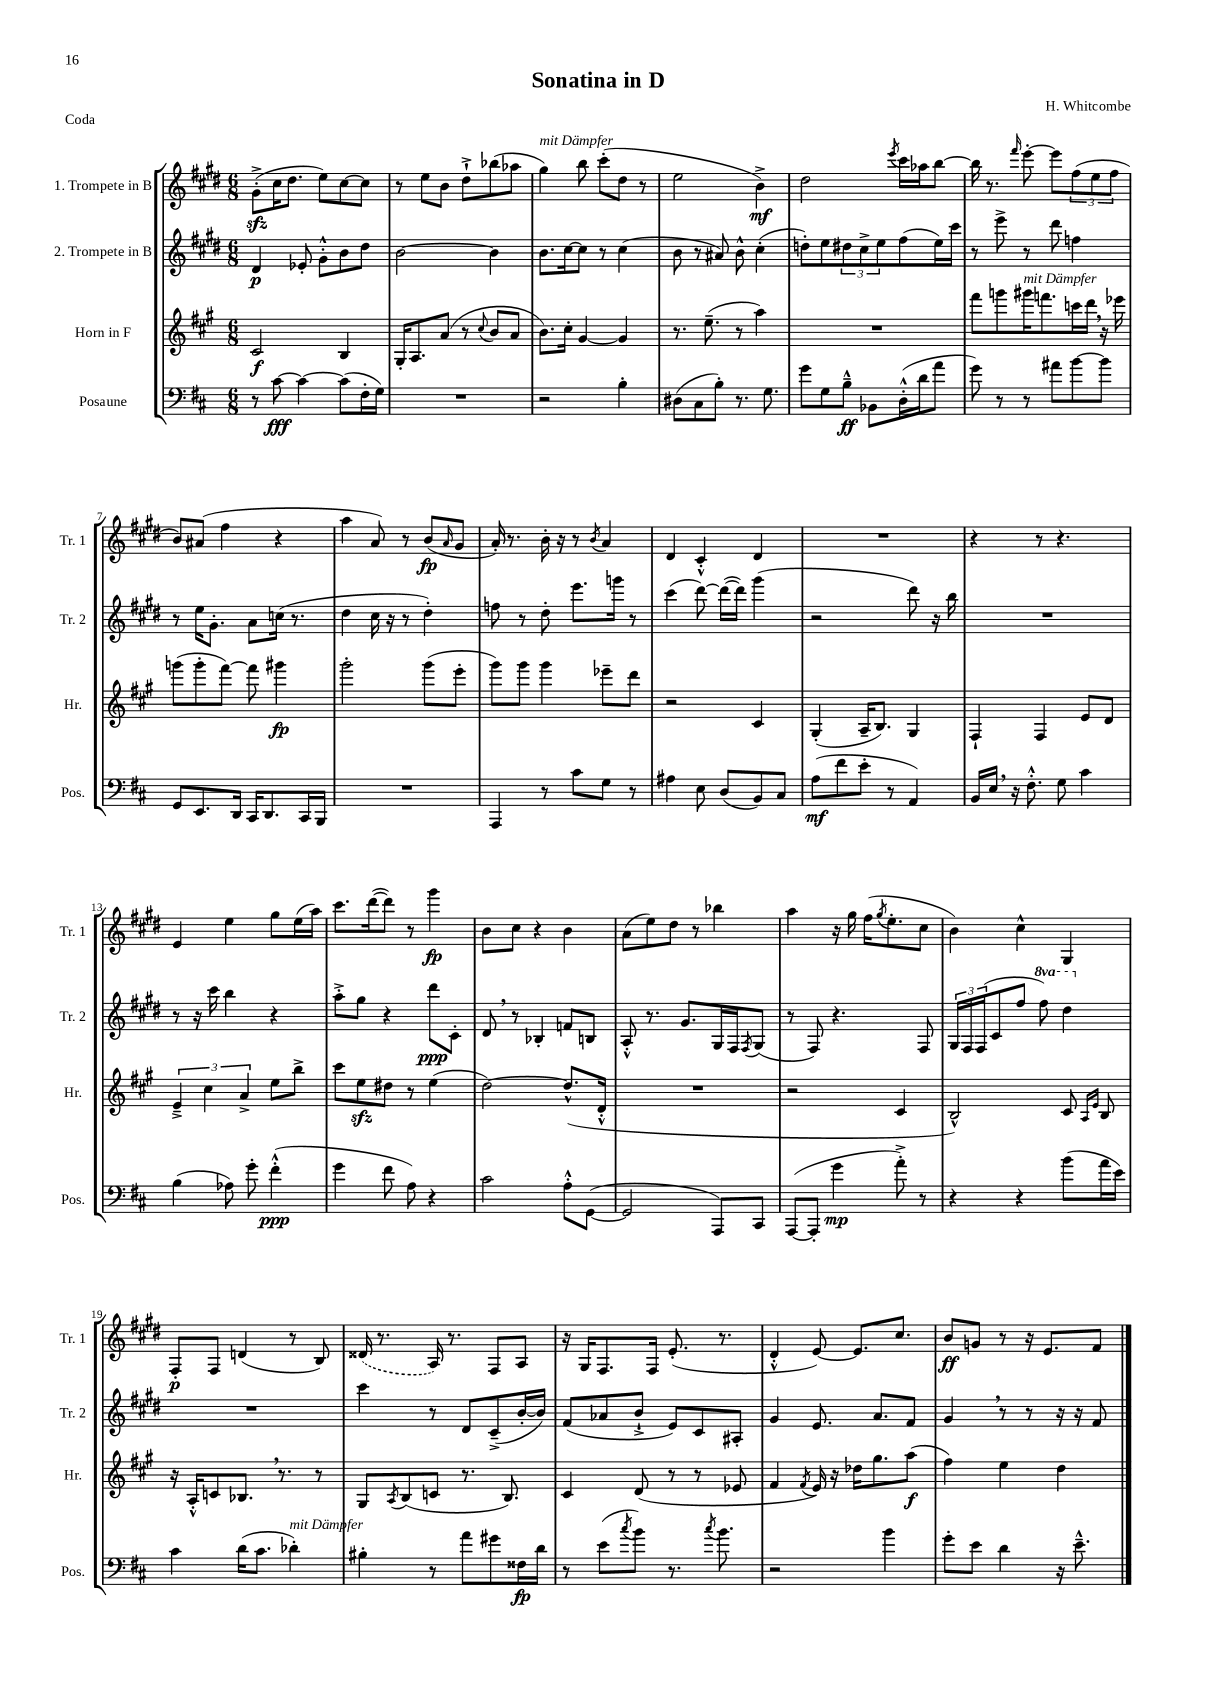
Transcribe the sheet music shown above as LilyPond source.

\header { title = "Sonatina in D" composer = "H. Whitcombe" piece = "Coda" }
<<
\new StaffGroup <<
\new Staff = "s0" \with { instrumentName = "1. Trompete in B" shortInstrumentName = "Tr. 1" } {
    \clef treble \key e \major \numericTimeSignature \time 6/8
    gis'8-.->\sfz( cis''16 dis''8. e''8) cis''8~ cis''8 |
    r8 e''8 b'8 dis''8-!-> bes''8( aes''8 |
    gis''4^\markup { \italic "mit Dämpfer" }) b''8 cis'''8-.( dis''8 r8 |
    e''2 b'4->\mf) |
    dis''2 \acciaccatura { e'''8 } cis'''16 aes''16 b''8~ |
    b''16 r8. \grace { fis'''16 } e'''8~-. e'''8 \tuplet 3/2 { fis''8( e''8 fis''8 } |
    b'8) ais'8( fis''4 r4 |
    a''4 a'8) r8 b'8\fp( \grace { a'16 } gis'8 |
    a'16-.) r8. b'16-. r16 r8 \acciaccatura { b'8 } a'4 |
    dis'4 cis'4-.-^ dis'4 |
    R2. |
    r4 r8 r4. |
    e'4 e''4 gis''8 e''16( a''16) |
    cis'''8. dis'''16~( dis'''8) r8 gis'''4\fp |
    b'8 cis''8 r4 b'4 |
    a'8( e''8) dis''8 r8 bes''4 |
    a''4 r16 gis''16 fis''16( \acciaccatura { gis''8 } e''8.-. cis''8 |
    b'4) cis''4-^ gis4 |
    fis8-.\p fis8 d'4( r8 b8) |
    \once \slurDashed disis'16( r8. a16) r8. fis8 a8 |
    r16 gis16 fis8. fis16 e'8.-.( r8. |
    dis'4-.-^ e'8~) e'8. cis''8. |
    b'8\ff g'8 r8 r16 e'8. fis'8 \bar "|." |
}
\new Staff = "s1" \with { instrumentName = "2. Trompete in B" shortInstrumentName = "Tr. 2" } {
    \clef treble \key e \major \numericTimeSignature \time 6/8 \set Staff.ottavationMarkups = #ottavation-simple-ordinals
    dis'4\p ees'8-. gis'8-.-^ b'8 dis''8 |
    b'2~ b'4 |
    b'8. cis''16~ cis''8 r8 cis''4( |
    b'8 r8 ais'8) b'8-^ cis''4-.( |
    d''8-.) e''8 \tuplet 3/2 { dis''8 cis''8-> e''8 } fis''8( e''16) cis'''16 |
    r8 e'''8-> r8 dis'''8 f''4 |
    r8 e''16 gis'8.-. a'8 c''16( r8. |
    dis''4 cis''16 r16 r8 dis''4-.) |
    f''8 r8 dis''8-. e'''8. g'''16 r8 |
    cis'''4( dis'''8~) dis'''16~( dis'''16) gis'''4( |
    r2 dis'''8) r16 b''16 |
    R2. |
    r8 r16 cis'''16 b''4 r4 |
    a''8-.-> gis''8 r4 dis'''8\ppp cis'8-. |
    dis'8 \breathe r8 bes4-. f'8 b8 |
    a8-.-^ r8. gis'8. gis16 fis16 \acciaccatura { fis8 } gis8( |
    r8 fis8) r4. fis8 |
    \tuplet 3/2 { gis16 fis16 fis16( } cis'8 fis''8 \ottava #1 fis'''8) dis'''4 \ottava #0 |
    R2. |
    cis'''4 r8 dis'8 cis'8--->( b'16~-. b'16) |
    fis'8( aes'8 b'8-!-> e'8) cis'8 ais8-. |
    gis'4 e'8. a'8. fis'8 |
    gis'4 \breathe r8 r8 r16 r16 fis'8 \bar "|." |
}
\new Staff = "s2" \with { instrumentName = "Horn in F" shortInstrumentName = "Hr." } {
    \clef treble \key a \major \numericTimeSignature \time 6/8
    cis'2\f b4 |
    gis16-. a8. a'8( r8 \appoggiatura { cis''8 } b'8 a'8 |
    b'8.) cis''16-. gis'4~ gis'4 |
    r8. e''8.--( r8 a''4) |
    R2. |
    fis'''8 g'''8 gis'''16^\markup { \italic "mit Dämpfer" } f'''8. c'''16 d'''16 \breathe r16 ees'''16 |
    g'''8( g'''8-. fis'''8~) fis'''8 gis'''4\fp |
    gis'''2-. gis'''8( e'''8-. |
    gis'''8) gis'''8 gis'''4 ees'''8-- d'''8 |
    r2 cis'4 |
    gis4-.( a16-- b8.) gis4 |
    fis4-! fis4 e'8 d'8 |
    \tuplet 3/2 { e'4---> cis''4 a'4-> } e''8 b''8-> |
    cis'''8 e''8\sfz dis''8 r8 e''4( |
    d''2~) d''8.-^( d'16-.-^ |
    R2. |
    r2 cis'4 |
    b2-^) cis'8 \grace { a16 e'16 } b8 |
    r16 a16-.-^ c'8 bes8. \breathe r8. r8 |
    gis8 \acciaccatura { a8 } b8( c'8 r8. b8.) |
    cis'4 d'8( r8 r8 ees'8 |
    fis'4 \acciaccatura { fis'8 } e'16) r16 des''16 gis''8. a''8\f( |
    fis''4) e''4 d''4 \bar "|." |
}
\new Staff = "s3" \with { instrumentName = "Posaune" shortInstrumentName = "Pos." } {
    \clef bass \key d \major \numericTimeSignature \time 6/8
    r8 cis'8~\fff cis'4~ cis'8( fis16-. g16) |
    R2. |
    r2 b4-. |
    dis8( cis8 b8-.) r8. g8. |
    g'8 g8 b8---^\ff bes,8 d16-.-^( d'16 a'8 |
    g'8) r8 r8 ais'8 b'8~ b'8 |
    g,8 e,8. d,16 cis,16 d,8. cis,16 b,,16 |
    R2. |
    a,,4 r8 cis'8 g8 r8 |
    ais4 e8 d8( b,8) cis8 |
    a8\mf( fis'8 e'8-. r8 a,4) |
    b,16 e16 \breathe r16 fis8.-.-^ g8 cis'4 |
    b4( aes8) g'8-. fis'4-.-^\ppp( |
    g'4 fis'8 a8) r4 |
    cis'2 a8-.-^ g,8~( |
    g,2 a,,8) cis,8 |
    a,,8~( a,,8-. g'4\mp a'8-.->) r8 |
    r4 r4 b'8( a'16 e'16) |
    cis'4 d'16( cis'8. des'4-.^\markup { \italic "mit Dämpfer" }) |
    bis4-. r8 a'8 gis'8 fisis16\fp d'16 |
    r8 e'8( \acciaccatura { cis''8 } b'8) r8. \acciaccatura { cis''8 } b'8. |
    r2 b'4 |
    g'8-. e'8 d'4 r16 e'8.---^ \bar "|." |
}
>>
>>
